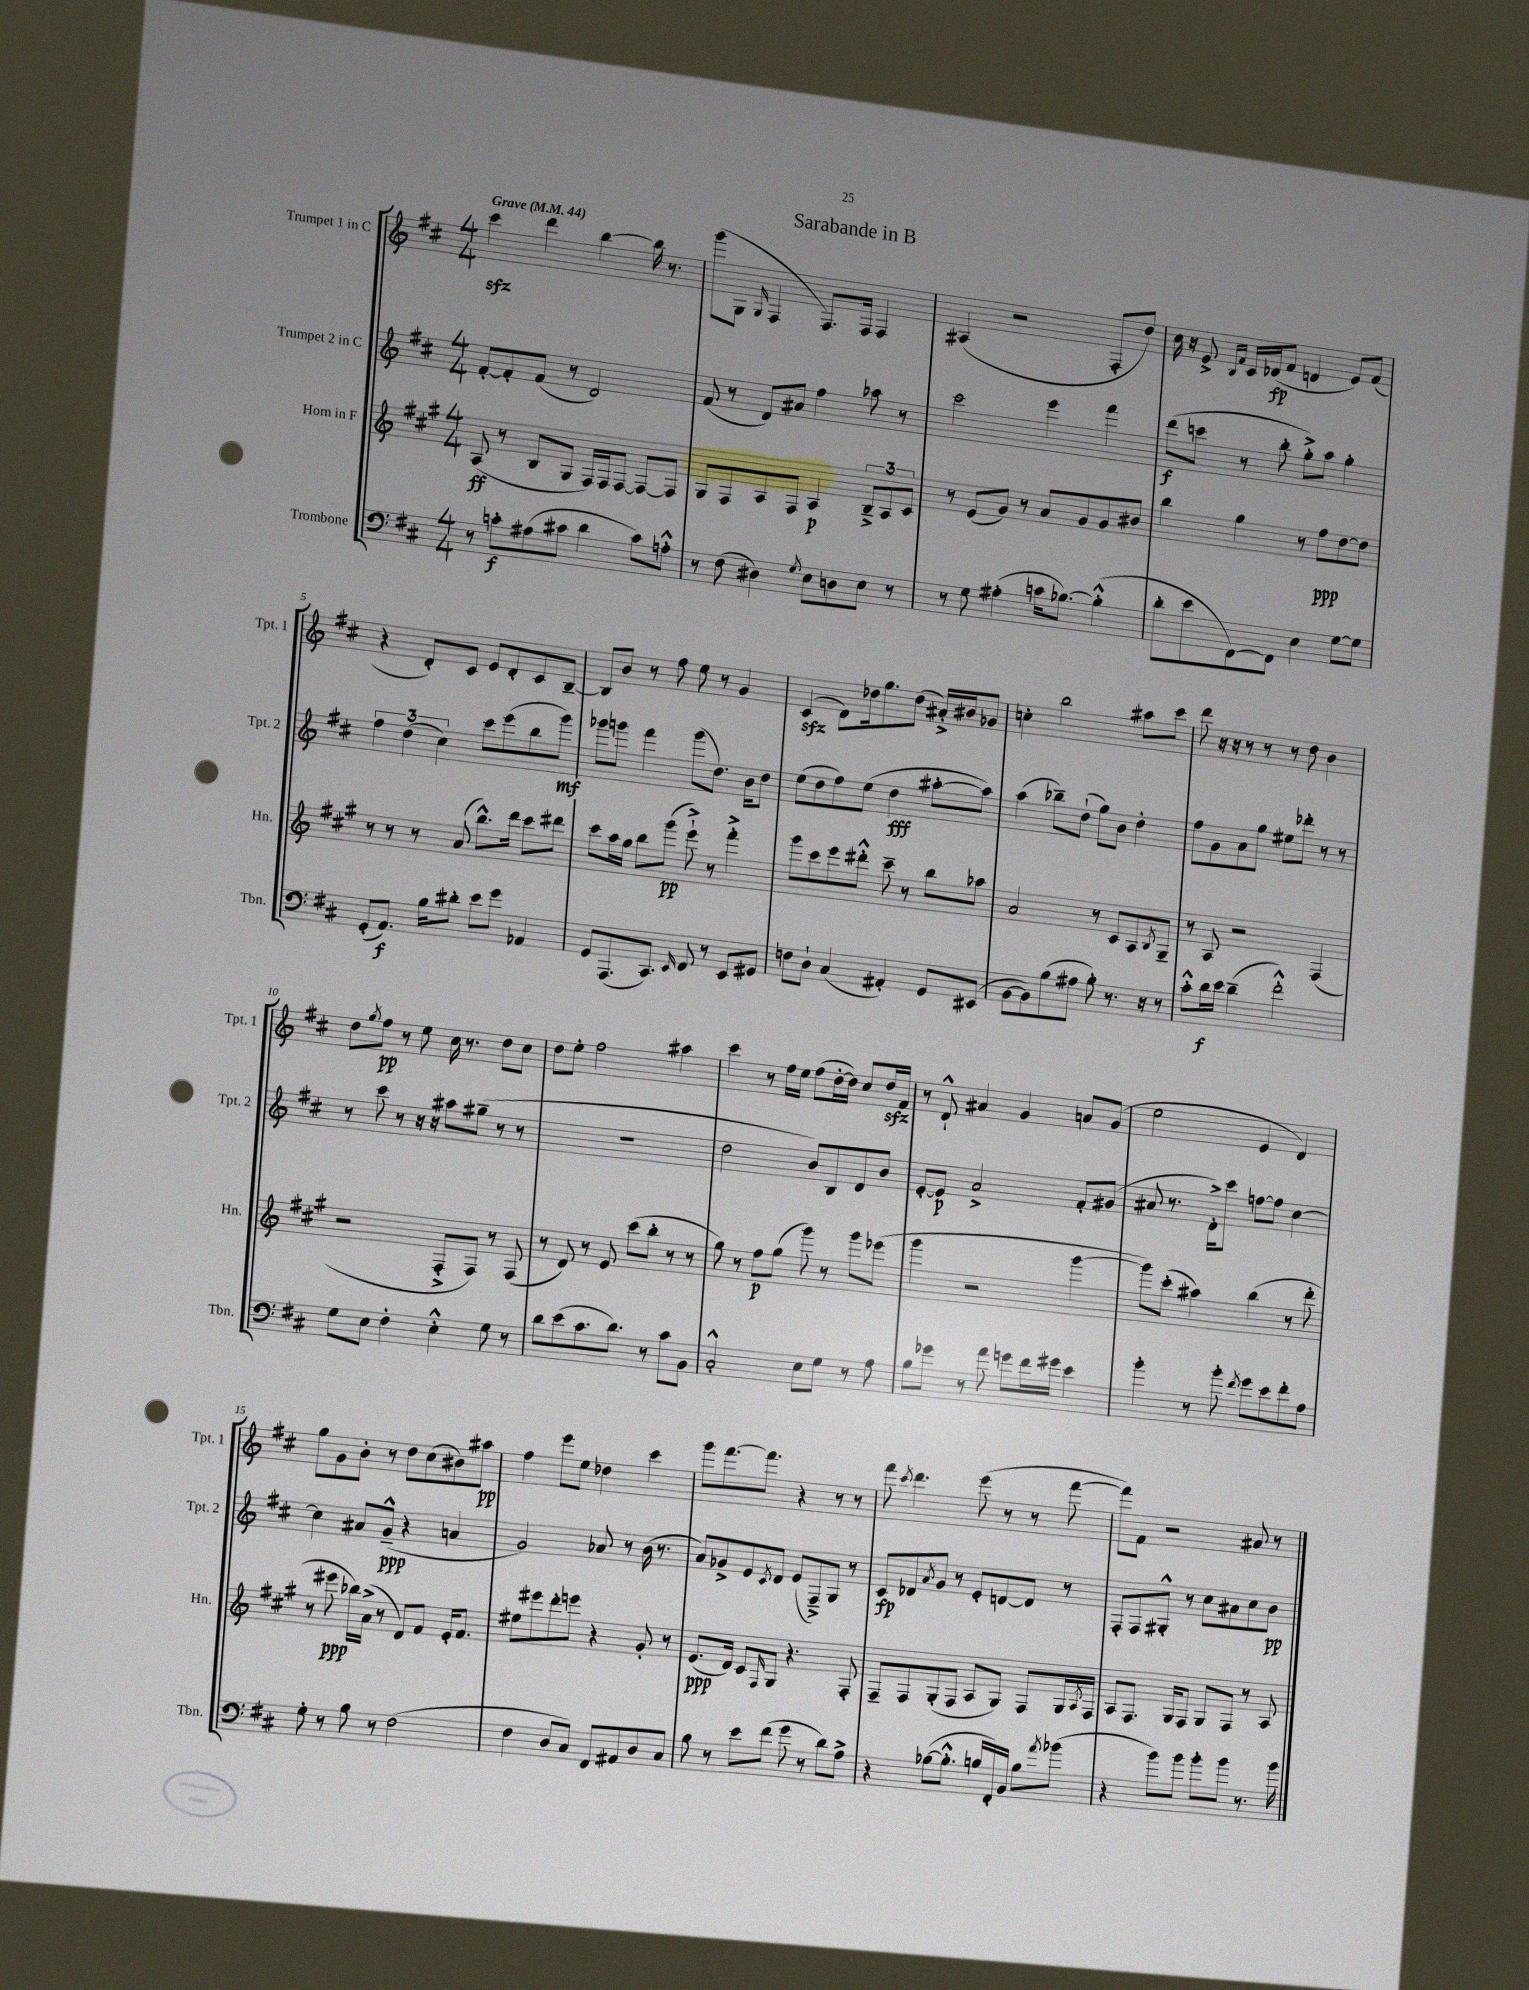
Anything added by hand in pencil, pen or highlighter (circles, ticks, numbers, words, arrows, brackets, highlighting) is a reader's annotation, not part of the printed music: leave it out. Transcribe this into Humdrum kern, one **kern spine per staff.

**kern	**dynam	**kern	**dynam	**kern	**dynam	**kern	**dynam
*part4	*part4	*part3	*part3	*part2	*part2	*part1	*part1
*staff4	*staff4	*staff3	*staff3	*staff2	*staff2	*staff1	*staff1
*I"Trombone	*	*I"Horn in F	*	*I"Trumpet 2 in C	*	*I"Trumpet 1 in C	*
*I'Tbn.	*	*I'Hn.	*	*I'Tpt. 2	*	*I'Tpt. 1	*
*clefF4	*	*clefG2	*	*clefG2	*	*clefG2	*
*k[f#c#]	*	*k[f#c#g#]	*	*k[f#c#]	*	*k[f#c#]	*
*M4/4	*	*M4/4	*	*M4/4	*	*M4/4	*
*MM44	*	*MM44	*	*MM44	*	*MM44	*
=1	=1	=1	=1	=1	=1	=1	=1
!	!	!	!	!	!	!LO:TX:a:B:t=Grave	!
8r	.	(8A/	ff	[8f#'/L	.	4ccc#zz\	.
8cn'\L	f	8r	.	8f#'/]	.	.	.
(8A#X\	.	8B/L	.	(8f#/J	.	4ddd\	.
8c#X\J	.	8G#/J	.	8r	.	.	.
4d\	.	16F#/LL)	.	2d/)	.	[4bb\	.
.	.	16F#/J	.	.	.	.	.
.	.	[8F#/J	.	.	.	.	.
8c#\L)	.	8F#/L_	.	.	.	16bb\]	.
.	.	.	.	.	.	8.r	.
8An'^^\J	.	8F#/J]	.	.	.	.	.
=2	=2	=2	=2	=2	=2	=2	=2
8r	.	8G#/L	.	(8f#/	.	(8ggg\L	.
(8F#\	.	8F#/	.	8r	.	8G\J	.
.	.	.	.	.	.	16qqG/	.
4D#X\)	.	8A/	.	8d/L)	.	4F#/	.
.	.	8F#/J	.	8a#X/J	.	.	.
8qG/	.	.	.	.	.	.	.
8E\L	.	4A/	p	4ff#\	.	8.F#/L)	.
8Dn\	.	.	.	.	.	.	.
.	.	.	.	.	.	16F#/Jk	.
8E\J	.	12B~^/L	.	8aa-X\	.	4F#/	.
.	.	12A/	.	.	.	.	.
8r	.	.	.	8r	.	.	.
.	.	12c#/J	.	.	.	.	.
=3	=3	=3	=3	=3	=3	=3	=3
8r	.	8r	.	2ccc#\	.	(4A#X/	.
8G\	.	(8e/L	.	.	.	.	.
(4A#X'\	.	8g#/J)	.	.	.	2r	.
.	.	8r	.	.	.	.	.
16cn\KL	.	8a/L	.	4eee\	.	.	.
[8.B-X\J)	.	.	.	.	.	.	.
.	.	8g#/	.	.	.	.	.
(4B-'^^\]	.	8g#/	.	4fff#\	.	8F#'/L	.
.	.	8b#X/J	.	.	.	8dd/J)	.
=4	=4	=4	=4	=4	=4	=4	=4
8d'\L	.	4bb\	.	(8ddd\L	f	16cc#\	.
.	.	.	.	.	.	16r	.
8e\	.	.	.	8cccn\J	.	8e^/	.
.	.	.	.	.	.	16qqB/LL	.
.	.	.	.	.	.	16qqf#/JJ	.
[8FF#\)	.	4gg#\	.	8r	.	16c#/LL	.
.	.	.	.	.	.	(16d-X/J	fp
8FF#\J]	.	.	.	8bb'\	.	8f#/J	.
4E\	.	8r	.	8gg'^\L)	.	4dn/	.
.	.	8ff#\L	ppp	8aa\J	.	.	.
[8G\L	.	[8dd\	.	4gg'\	.	8e/L)	.
8G\J]	.	8dd\J]	.	.	.	(8f#/J	.
!!LO:LB:g=z
=5	=5	=5	=5	=5	=5	=5	=5
(8GG'/L	.	8r	.	6ff#\	.	4r	.
8.AA/J)	f	8r	.	.	.	.	.
.	.	.	.	(6dd\	.	.	.
.	.	8r	.	.	.	8d'/L)	.
16B\KL	.	.	.	.	.	.	.
.	.	.	.	6cc#\)	.	.	.
8d#X'\J	.	(8a/	.	.	.	8c#/J	.
8e\L	.	8.bb^^\L)	.	8ccc#\L	.	8e/L	.
8g\J	.	.	.	(8eee\	.	8d'/	.
.	.	16ddd\Jk	.	.	.	.	.
4AA-X/	.	8ccc#\L	.	8bb\	.	8c#/	.
.	.	8ddd#X\J	.	8ggg\J)	mf	[8B~/J	.
=6	=6	=6	=6	=6	=6	=6	=6
8GG/L	.	8ccc#\L	.	8ggg-X\L	.	8B/L]	.
(8.AAA/	.	16aa\L	.	8gggn\J	.	8b/J	.
.	.	16gg#\JJ	.	.	.	.	.
.	.	8bb\L	.	4fff#\	.	8r	.
8.CC#/J)	.	.	.	.	.	.	.
.	.	(8ggg#\J	pp	.	.	8ff#\	.
16qqEE/	.	.	.	.	.	.	.
8FF#/	.	8eee`^\)	.	(8ggg\L	.	8ee\	.
8r	.	8r	.	8.dd\J)	.	8r	.
8EE/L	.	4fff#'^\	.	.	.	4g/	.
.	.	.	.	16b\KL	.	.	.
8GG#X/J	.	.	.	8dd\J	.	.	.
=7	=7	=7	=7	=7	=7	=7	=7
8Fn\L	.	8ggg#\L	.	(8ee\L	.	(4c#zz/	.
8D`\J	.	8ccc#\	.	8dd\	.	.	.
(4C#/	.	8eee\	.	8ff#\)	.	8d\L)	.
.	.	8ddd#X'^^\J	.	(8ee\J	.	16dd-X\k	.
.	.	.	.	.	.	8.gg\	.
4AA#X'/)	.	8ccc#~\	.	4dd\	fff	.	.
.	.	8r	.	.	.	(8dd-\J	.
8GG/L	.	8bb\L	.	[8aa#X'\L	.	16a#X'^/LL)	.
.	.	.	.	.	.	16b#X/J	.
(8EE#X/J	.	8aa-X\J	.	8aa#\J])	.	8g-X/J	.
=8	=8	=8	=8	=8	=8	=8	=8
[8BB\L	.	2a/	.	(4aa\	.	4ccn'\	.
8BB\])	.	.	.	.	.	.	.
(8B\	.	.	.	8bb-X~\L)	.	2bb\	.
8A#X\J	.	.	.	(8dd`\J	.	.	.
8B'\)	.	8r	.	8gg\L)	.	.	.
8.r	.	8c#/L	.	8b\J	.	.	.
.	.	8A/	.	4dd'\	.	8aa#X\L	.
16r	.	.	.	.	.	.	.
.	.	8qB/	.	.	.	.	.
8r	.	8G#~/J	.	.	.	8ccc#\J	.
=9	=9	=9	=9	=9	=9	=9	=9
8c#'^^\L	.	8r	.	8ff#\L	.	8ddd\	.
16d\L	f	8A/	.	8g\	.	16r	.
16e\JJ	.	.	.	.	.	16r	.
(4d~\	.	2r	.	8a\	.	8r	.
.	.	.	.	8gg\J	.	8r	.
2f#'^^\)	.	.	.	8ee#X\L	.	8r	.
.	.	.	.	8ddd-X'\J	.	8dd\	.
.	.	(4F#/	.	8r	.	4b\	.
.	.	.	.	8r	.	.	.
!!LO:LB:g=z
=10	=10	=10	=10	=10	=10	=10	=10
8G\L	.	2r	.	8r	.	8dd\L	.
.	.	.	.	.	.	8qgg/	.
8E\J	.	.	.	8ccc#\	.	8ff#\J	pp
4F#'\	.	.	.	8r	.	8r	.
.	.	.	.	16r	.	8ee\	.
.	.	.	.	16r	.	.	.
4E'^^\	.	8F#'^/L	.	8aa#X\L	.	16cc#\	.
.	.	.	.	.	.	8.r	.
.	.	8F#/J)	.	(8gg#X~\J	.	.	.
8G\	.	8r	.	8r	.	8dd\L	.
8r	.	(8F#/	.	8r	.	8cc#\J	.
=11	=11	=11	=11	=11	=11	=11	=11
8d\L	.	8r	.	1r	.	8dd\L	.
(8e\	.	8d/)	.	.	.	8ee'\J	.
8.c#\	.	8r	.	.	.	2ff#\	.
.	.	8e/	.	.	.	.	.
8.d\J)	.	.	.	.	.	.	.
.	.	(8ccc#\L	.	.	.	.	.
8r	.	8bb'\J	.	.	.	.	.
8c#\L	.	8r	.	.	.	4aa#X\	.
8BB\J	.	8r	.	.	.	.	.
=12	=12	=12	=12	=12	=12	=12	=12
2C#'^^/	.	8gg#\)	.	2dd\	.	4ccc#\	.
.	.	8r	.	.	.	.	.
.	.	8ff#\L	p	.	.	8r	.
.	.	(8gg#\J	.	.	.	16ff#\LL	.
.	.	.	.	.	.	16ee\JJ	.
8E\L	.	8ggg#\)	.	8b/L)	.	(8ff#\L	.
8G\J	.	8r	.	8B/	.	[16dd'\L	.
.	.	.	.	.	.	16dd\JJ])	.
8r	.	8ggg#\L	.	8d/	.	8cc#/L	.
8A\	.	(8eee-X\J	.	8b/J	.	16ddzz/L	.
.	.	.	.	.	.	16f#/JJ	.
=13	=13	=13	=13	=13	=13	=13	=13
8B\L	.	4ggg#\	.	[8e'/L	.	8r	.
8g-X\J	.	.	.	8e/J]	p	8d`^^/	.
8r	.	2r	.	2a^/	.	4a#X/	.
8a\	.	.	.	.	.	.	.
8gn\L	.	.	.	.	.	4g/	.
16f#\L	.	.	.	.	.	.	.
16g#X\JJ	.	.	.	.	.	.	.
4e\	.	[4ggg#\	.	8f#'/L	.	8an/L	.
.	.	.	.	(8g#X/J	.	(8g/J	.
=14	=14	=14	=14	=14	=14	=14	=14
4b'\	.	8ggg#\L])	.	8a#X/	.	2ee\	.
.	.	(8ccc#'\J	.	8.r	.	.	.
8r	.	4aa#X\)	.	.	.	.	.
.	.	.	.	16d'^\KL)	.	.	.
8b'\	.	.	.	8ccc#\J	.	.	.
8qf#/	.	.	.	.	.	.	.
8g\L	.	(4bb\	.	[8ffn\L	.	4e/	.
8e\	.	.	.	8ff\J]	.	.	.
8f#'\	.	8r	.	[4cc#\	.	4d/)	.
8A\J	.	8ddd'\	.	.	.	.	.
!!LO:LB:g=z
=15	=15	=15	=15	=15	=15	=15	=15
8G'\	.	8r	.	4cc#\]	.	8gg\L	.
8r	.	8eee#X\	ppp	.	.	8g\	.
8B\	.	16bb-X\LL)	.	8a#X/L	.	8b'\J	.
.	.	(16a^\JJ	.	.	.	.	.
8r	.	8r	.	(8g~^^/J	ppp	8r	.
(2F#\	.	8d/L)	.	4r	.	8dd\L	.
.	.	8f#/J	.	.	.	(8cc#\	.
.	.	16e'/KL	.	4an/	.	8b#X\)	.
.	.	8.f#/J	.	.	.	.	.
.	.	.	.	.	.	8aa#X\J	pp
=16	=16	=16	=16	=16	=16	=16	=16
4F#\	.	8ee#X\L	.	2g/)	.	4ff#\	.
.	.	8eee#X\	.	.	.	.	.
8D/L	.	8ddd'\	.	.	.	8eee\L	.
8C#/J)	.	8eeen\J	.	.	.	8ee\J	.
8FF#/L	.	4r	.	8a-X/	.	4dd-X\	.
8AA#X/	.	.	.	8r	.	.	.
8D/	.	8g#'/	.	(16b\	.	4ccc#\	.
.	.	.	.	8.r	.	.	.
8C#/J	.	8r	.	.	.	.	.
=17	=17	=17	=17	=17	=17	=17	=17
8B\	.	(8.e/L	ppp	8a/L)	.	8ggg\L	.
8r	.	.	.	8g-X^/	.	[8.fff#\	.
.	.	16d/Jk)	.	.	.	.	.
8e\L	.	8c#/L	.	8e/	.	.	.
.	.	.	.	.	.	8.fff#\J]	.
.	.	16qqF#/	.	8qc#/	.	.	.
(8f#\J	.	8G#/J	.	8d/J	.	.	.
8g\	.	4.r	.	(8e/L	.	4r	.
8r	.	.	.	8F#~^/)	.	.	.
8d\L)	.	.	.	8G/J	.	8r	.
8A^\J	.	8F#'/	.	8r	.	8r	.
=18	=18	=18	=18	=18	=18	=18	=18
4r	.	8F#~/L	.	8c#/L	fp	8fff#\	.
.	.	.	.	.	.	8qccc#/	.
.	.	8F#/	.	8d-X/	.	4.ddd\	.
.	.	.	.	8qa/	.	.	.
([8B-X\L	.	(8G#'/	.	8g/J	.	.	.
8.B-'^^\J]	.	8F#/J	.	8r	.	.	.
.	.	8A/L	.	8e'/L	.	(8eee\	.
16Bn/LL	.	.	.	.	.	.	.
16FF#'/)	.	8G#/J)	.	[8dn/	.	8r	.
16BB/JJ	.	.	.	.	.	.	.
8B\L	.	8F#/L	.	8d/J]	.	8r	.
8qa/	.	.	.	.	.	.	.
(8b-X\J	.	16G#/L	.	8r	.	[8fff#\	.
.	.	8qA/	.	.	.	.	.
.	.	16F#/JJ	.	.	.	.	.
=19	=19	=19	=19	=19	=19	=19	=19
4r	.	8A/L	.	8F#'/L	.	8fff#\L])	.
.	.	8.F#/J	.	8F#/	.	8f#\J	.
8b\L)	.	.	.	8G#X'^^/J	.	2r	.
.	.	16G#/KL	.	.	.	.	.
8b\J	.	8F#/J	.	8r	.	.	.
8b'\L	.	8G#/L	.	8cc#\L	.	.	.
8b\J	.	8F#/J	.	8a#X\	.	.	.
8.r	.	8r	.	8cc#\	.	8a#X/	.
.	.	8A/	.	8b\J	pp	8r	.
16b\	.	.	.	.	.	.	.
==	==	==	==	==	==	==	==
*-	*-	*-	*-	*-	*-	*-	*-
